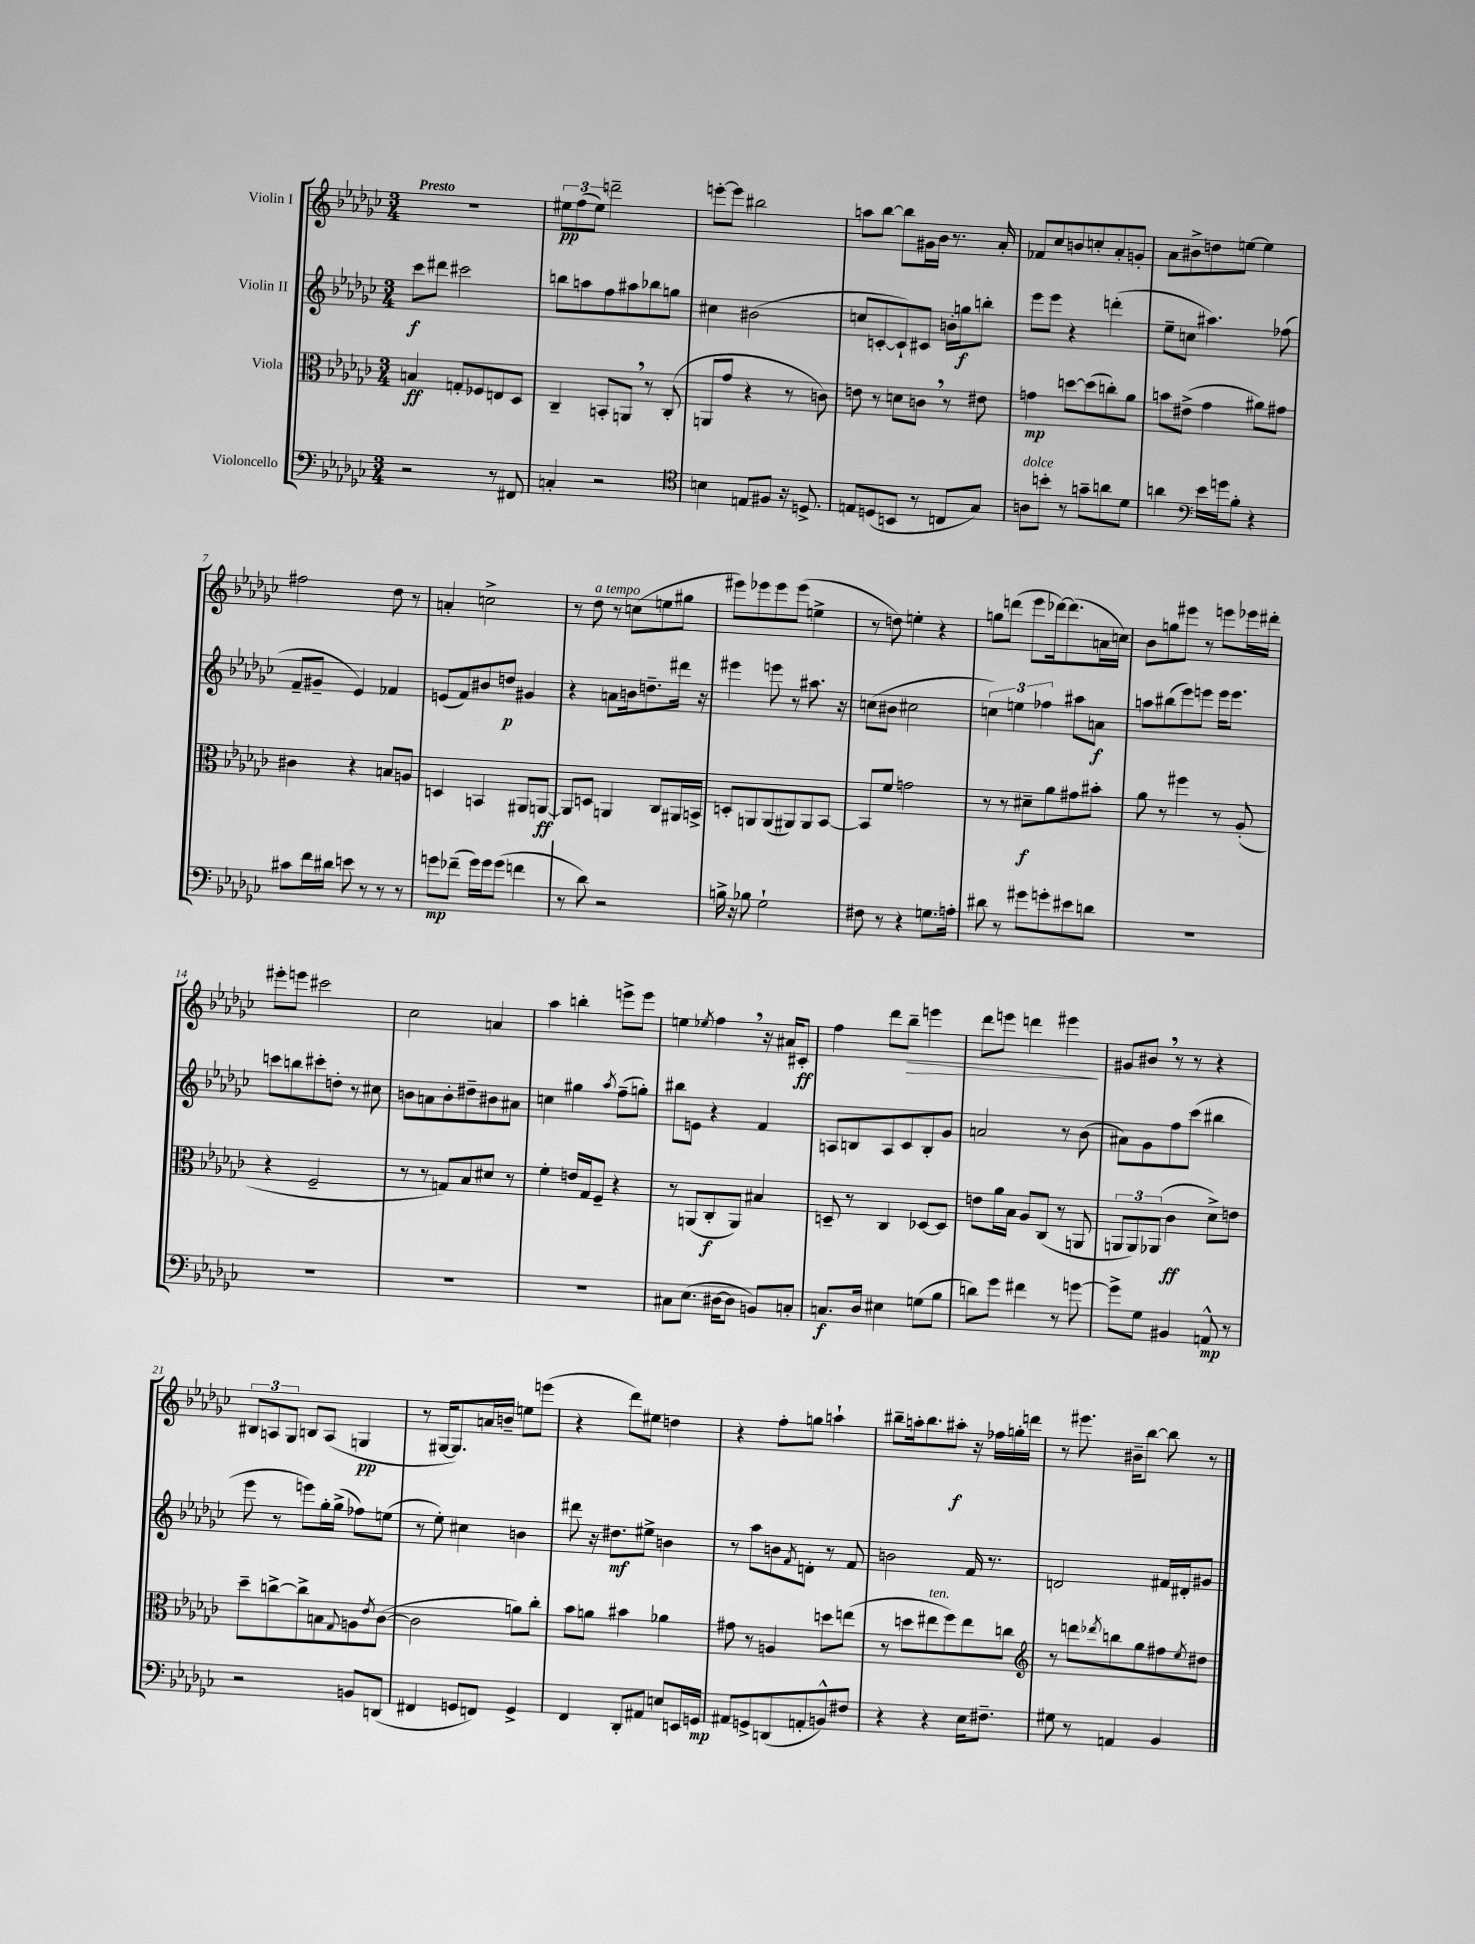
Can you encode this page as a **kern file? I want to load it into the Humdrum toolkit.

**kern	**kern	**kern	**kern
*staff4	*staff3	*staff2	*staff1
*clefF4	*clefC3	*clefG2	*clefG2
*k[b-e-a-d-g-c-]	*k[b-e-a-d-g-c-]	*k[b-e-a-d-g-c-]	*k[b-e-a-d-g-c-]
*M3/4	*M3/4	*M3/4	*M3/4
2r	4B/	8ccc-\L	2.r
.	.	8ddd#\J	.
.	8G'/L	2ccc#\	.
.	8F-/	.	.
8r	8E/	.	.
8FF#/	8D-/J	.	.
=	=	=	=
4C'/	4C-~/	8bb\L	12ee#\L
.	.	.	(12ff\
.	.	8aa\	.
.	.	.	12ee#\J)
2r	8BB'/L	8ff\	2ddd~\
.	8AA/J	8aa#\	.
.	8r	8bb-\	.
.	(8C-'/	8gg\J	.
=	=	=	=
*clefC4	*	*	*
4B\	8AA/L	4cc#\	[8eee'\L
.	8g-/J	.	8eee\]J
8E/L	4r	(2b#\	2bb#\
8F#/J	.	.	.
16r	8r	.	.
8.D^/	.	.	.
.	8c\)	.	.
=	=	=	=
8E/L	8e\	8cc/L	8aa\L
(8D/	8r	[8c'/	[8bb-\J
8BB/J	8d\L	8c`/])	8bb-\]L
8r	8c\J	8c#/J	16g#\L
.	.	.	16b-\JJ
8C/L	8r	16b'\LL	8.r
.	.	16gg\J	.
8G-/J)	8e#\	8bb'\J	.
.	.	.	16a-'/
=	=	=	=
8A\L	4g\	8eee-\L	8f-/L
8b'\J	.	8eee-\J	8cc-/
8r	[8dd\L	4r	8b/
8g~\L	(8dd\]	.	8cc'/
8a\	8cc'\)	(4ddd'\	8a-'/
8d-\J	8a-\J	.	8g'/J
=	=	=	=
4a\	8b\L	8ee-~\L	8a-\L
.	(8e#^\J	8cc\J	8b#^\
*clefF4	*	*	*
16e-\LL	4g-\	4.aa#\)	8dd\
16g\J	.	.	.
8B-'\J	.	.	[8ee\J
4r	8a#\L)	.	4ee\]
.	8g#\J	(8ff-\	.
=	=	=	=
8c#\L	4c#\	8f~/L	2ff#\
16f\L	.	8g#~/J	.
16d#\JJ	.	.	.
8e\	4r	4e-/)	.
8r	.	.	.
8r	8B/L	4f-/	8dd-\
8r	8A/J	.	8r
=	=	=	=
8g\L	4D/	(8e/L	4a'/
(8f-~\J	.	8f/)	.
16g\LL)	4BB/	8b#/	2cc^\
16g\J	.	.	.
(8g\J	.	8dd/J	.
4f\	8AA#/L	4g#/	.
.	[8AA/J	.	.
=	=	=	=
8r	8AA/]L	4r	8r
8d-\)	8D/J	.	8dd-\
2r	4AA/	8a\L	8r
.	.	16b\k	(8cc\L
.	.	8.dd~\	.
.	8C-/L	.	8ee\
.	16AA#/L	16ddd#\Jk	8gg#\J
.	16BB^/JJ	16r	.
=	=	=	=
16B^\	8D'/L	4eee#\	8eee#\L)
16r	.	.	.
8B-\	8AA/	.	8eee-\
2G-`\	(8AA/	8eee\	8eee-\
.	8AA#/)	8r	(8eee-\J
.	8AA#/	8.aa#\	4ee^\
.	[8BB-/J	.	.
.	.	16r	.
=	=	=	=
8F#\	8BB-/]L	(8cc\L	8r
8r	8f/J	8b#\J	8dd\)
4r	2g\	2cc#\	4ee'\
8.G\L	.	.	4r
16A'\Jk	.	.	.
=	=	=	=
8d#\	8r	6cc\)	8gg\L
8r	8r	.	(8ddd\J
.	.	6ee\	.
8g#\L	8d#~\L	.	8eee-\L
.	.	6ff-\	.
8g'\	8a-\	.	[16ddd-\k)
.	.	.	(8.ddd-\]
8e#\	8g#\	8aa#\L	.
8d\J	8b#'\J	8a\J	16a\L
.	.	.	16cc\JJ)
=	=	=	=
2.r	8a-\	8aa\L	8b-\L
.	8r	(8bb#\	8gg\
.	4ff#\	8eee-\)	8eee#\J
.	.	8eee\J	8r
.	8r	16eee\LK	8eee\L
.	.	8.eee\J	.
.	(8A-'/	.	16eee-\L
.	.	.	16ddd#'\JJ
=	=	=	=
2.r	4r	8ccc\L	8eee#'\L
.	.	8bb\	8eee\J
.	2F~/	8ccc#'\	2ccc#\
.	.	8dd'\J	.
.	.	8r	.
.	.	8cc#\	.
=	=	=	=
2.r	8r	8b\L	2cc-\
.	8r	8a\	.
.	8G/L)	8b'\	.
.	8B-/	8dd#~\	.
.	8d#/J	8b#\	4a/
.	8r	8a#\J	.
=	=	=	=
2.r	4f'\	4cc\	4aa-\
.	16e/LL	4gg#\	4bb'\
.	16G-/J	.	.
.	8F~/J	.	.
.	.	8qaa-/	.
.	4r	(8ff~\L	8eee^\L
.	.	8gg'\J)	8eee\J
=	=	=	=
8C#\L	8r	8bb#\L	4ee\
(8.E-\J	(8AA/L	8e\J	.
.	.	.	8qee-/
.	8C-'/	4r	4ff\
[16D#\LK	.	.	.
8D#\]J	8AA/J)	.	.
8BB/L)	4B#/	4f/	16r
.	.	.	16a#/LK
8C'/J	.	.	8c#'/J
=	=	=	=
8.C/L	8D~/	8A/L	4ff\
.	8r	8B/	.
16D-/Jk	.	.	.
4E#\	4C-/	8A/	8ddd-\L
.	.	8c-/	8bb-~\J
(8G\L	[8D-/L	8B'/	4eee\
8B-\J	8D-/]J	8g-/J	.
=	=	=	=
8d\L)	8e\L	2a/	8ddd-\L
8g-\J	16a-\L	.	8eee\J
.	16B-\JJ	.	.
4f#\	8A-/L	.	4ddd\
.	(8C-/J	.	.
8r	8r	8r	4eee#\
[8g\	8AA/	(8b-\	.
=	=	=	=
8g^\]L	12AA/L	8a#\L)	8g#/L
.	12AA/)	.	.
8G-\J	.	8g-\	8b#/J
.	(12AA-/J	.	.
4BB#/	4c-\	8ff\	8r
.	.	(8ccc-\J	8r
8AA^^/	8d-^\L)	4bb#\	4r
8r	8e\J	.	.
=	=	=	=
2r	8dd-~\L	8eee-\	12B#/L
.	.	.	12A/
.	[8cc^\	8r	.
.	.	.	12G-/J
.	8cc^\]	8eee\L)	8B/L
.	8B\	16gg-'\L	(8A/J
.	.	(16gg-^\JJ	.
.	8qqG-/	.	.
8BB/L	8A\	8ff-\L)	4G/
.	8qe-/	.	.
(8DD/J	([8c-\J	(8ee\J	.
=	=	=	=
4FF#/	2c-\]	8r	8r
.	.	8ee-'\)	[16G#/LK
.	.	.	8.G#/])
8GG/L	.	4cc#\	.
8FF/J)	.	.	16a/L
.	.	.	16b~/JJ
4GG^/	8a\L)	4b\	8ee\L
.	8cc-'\J	.	(8eee\J
=	=	=	=
4FF/	8b-\L	8ddd#\	4r
.	8a\J	16r	.
.	.	8.dd#\L	.
8DD-'/L	4b#\	.	8ddd-\L)
8AA#/J	.	8ee#^\J	8ee#\J
8E/L	4a-\	4b\	4dd\
16EE/L	.	.	.
16GG/JJ	.	.	.
=	=	=	=
8AA#/L	8g#\	8r	4r
8GG^/	8r	8aa-\L	.
(8DD/	4A/	8b\	8ff'\L
.	.	8qf/	.
8AA'/	.	8d'\J	8gg\J
8BB^^/)	8dd\L	8r	4aa`\
8F#/J	(8ee\J	8f/	.
=	=	=	=
4r	8r	2b\	8bb#~\L
.	8dd\L	.	16aa'\k
.	.	.	8.bb#\
4r	8ee#\	.	.
.	8ff\)	.	8aa#'\J
16E-\LK	8ee#\	16f/	16r
8.F#~\J	.	8.r	16ff-\LL
.	8cc\J	.	16gg'\
.	.	.	16ddd\JJ
=	=	=	=
*	*clefG2	*	*
8G#\	8r	2d/	8r
8r	8ddd\L	.	8.eee#\
.	8qddd-/	.	.
4AA/	8bb\	.	.
.	.	.	16b#~\LK
.	8gg-\	.	[8bb-\J
4BB-/	8ff#\	16f#/LL	8bb-\]
.	.	16d#'/J	.
.	8qee-/	.	.
.	8dd#\J	8g#/J	8r
==	==	==	==
*-	*-	*-	*-
